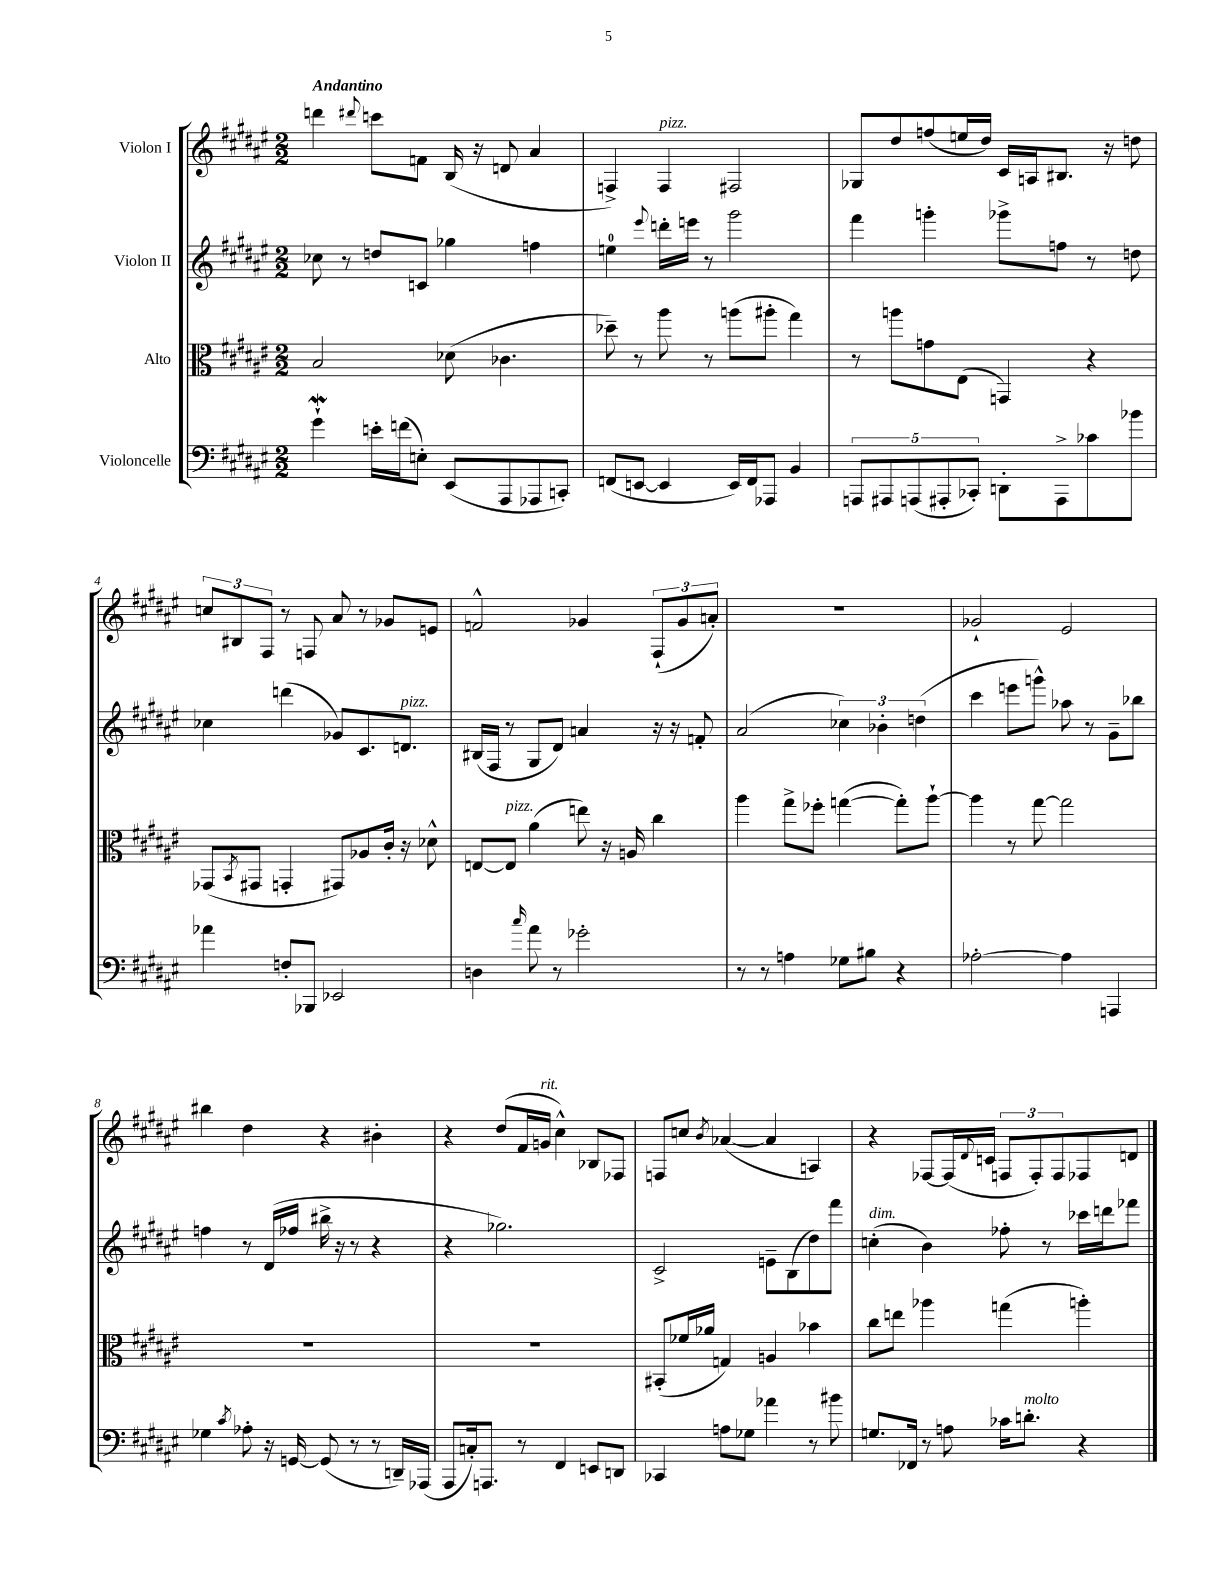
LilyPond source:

<<
\new StaffGroup <<
\new Staff = "s0" \with { instrumentName = "Violon I" } {
    \clef treble \key fis \major \numericTimeSignature \time 2/2 \tempo "Andantino"
    d'''4 \appoggiatura { dis'''8 } c'''8 f'8 b16( r16 d'8 ais'4 |
    f4->) f4^\markup { \italic "pizz." } fis2 |
    ges8 dis''8 f''8( e''16 dis''16) cis'16 a16 bis8. r16 d''8 |
    \tuplet 3/2 { c''8 bis8 fis8 } r8 f8 ais'8 r8 ges'8 e'8 |
    f'2-^ ges'4 \tuplet 3/2 { fis8-!( ges'8 a'8-.) } |
    R1 |
    ges'2-! eis'2 |
    bis''4 dis''4 r4 bis'4-. |
    r4 dis''8( fis'16 g'16^\markup { \italic "rit." } cis''4-^) bes8 fes8 |
    f8 c''8 \acciaccatura { b'8 } aes'4~( aes'4 a4) |
    r4 fes8~ fes16( \appoggiatura { dis'8 } c'16 \tuplet 3/2 { f8 f8-.) f8 } fes8 d'8 \bar "|." |
}
\new Staff = "s1" \with { instrumentName = "Violon II" } {
    \clef treble \key fis \major \numericTimeSignature \time 2/2
    ces''8 r8 d''8 c'8 ges''4 f''4 |
    e''4-0 \appoggiatura { eis'''8 } d'''16-. e'''16 r8 gis'''2 |
    fis'''4 g'''4-. ges'''8-> f''8 r8 d''8 |
    ces''4 d'''4( ges'8) cis'8. d'8.^\markup { \italic "pizz." } |
    bis16( fis16 r8 gis8 dis'8) a'4 r16 r16 f'8-. |
    ais'2( \tuplet 3/2 { ces''4) bes'4-. d''4( } |
    cis'''4 e'''8 g'''8-^) aes''8 r8 gis'8-- bes''8 |
    f''4 r8 dis'16( fes''16 bis''16-> r16 r8 r4 |
    r4 ges''2.) |
    cis'2-> e'8-- b8( dis''8) fis'''8 |
    c''4-.^\markup { \italic "dim." }( b'4) fes''8-. r8 ces'''16 d'''16 fes'''8 \bar "|." |
}
\new Staff = "s2" \with { instrumentName = "Alto" } {
    \clef alto \key fis \major \numericTimeSignature \time 2/2
    b2 des'8( ces'4. |
    des''8--) r8 ais''8 r8 a''8( ais''8-. gis''4) |
    r8 a''8 g'8 eis8( g,4) r4 |
    ges,8( \acciaccatura { b,8 } gis,8 g,4-. gis,8) aes8 cis'16-. r16 des'8-^ |
    e8~ e8^\markup { \italic "pizz." } ais'4( e''8) r16 a16 cis''4 |
    ais''4 gis''8-> fes''8-. g''4~( g''8-.) ais''8~-! |
    ais''4 r8 gis''8~ gis''2 |
    R1 |
    R1 |
    bis,8-.( fes'16 aes'16 g4) a4 bes'4 |
    cis''8 e''8 aes''4 g''4( a''4-.) \bar "|." |
}
\new Staff = "s3" \with { instrumentName = "Violoncelle" } {
    \clef bass \key fis \major \numericTimeSignature \time 2/2
    gis'4-!\mordent e'16-. f'16( e8-.) eis,8( ais,,8 aes,,8 c,8-.) |
    f,8( e,8~ e,4 e,16) f,16 aes,,8 b,4 |
    \tuplet 5/4 { a,,8 ais,,8 a,,8( ais,,8-. ces,8-.) } d,8-. ais,,8-> ces'8 bes'8 |
    aes'4 f8-. bes,,8 ees,2 |
    d4 \grace { cis''16 } ais'8 r8 ges'2-. |
    r8 r8 a4 ges8 bis8 r4 |
    aes2~-. aes4 a,,4 |
    ges4 \acciaccatura { cis'8 } aes8-. r16 g,16~ g,8( r8 r8 d,16--) aes,,16( |
    ais,,8 c16-.) a,,8. r8 fis,4 e,8 d,8 |
    ces,4 a8 ges8 aes'4 r8 bis'8 |
    g8. fes,16 r8 a8 ces'16 d'8.-.^\markup { \italic "molto" } r4 \bar "|." |
}
>>
>>
